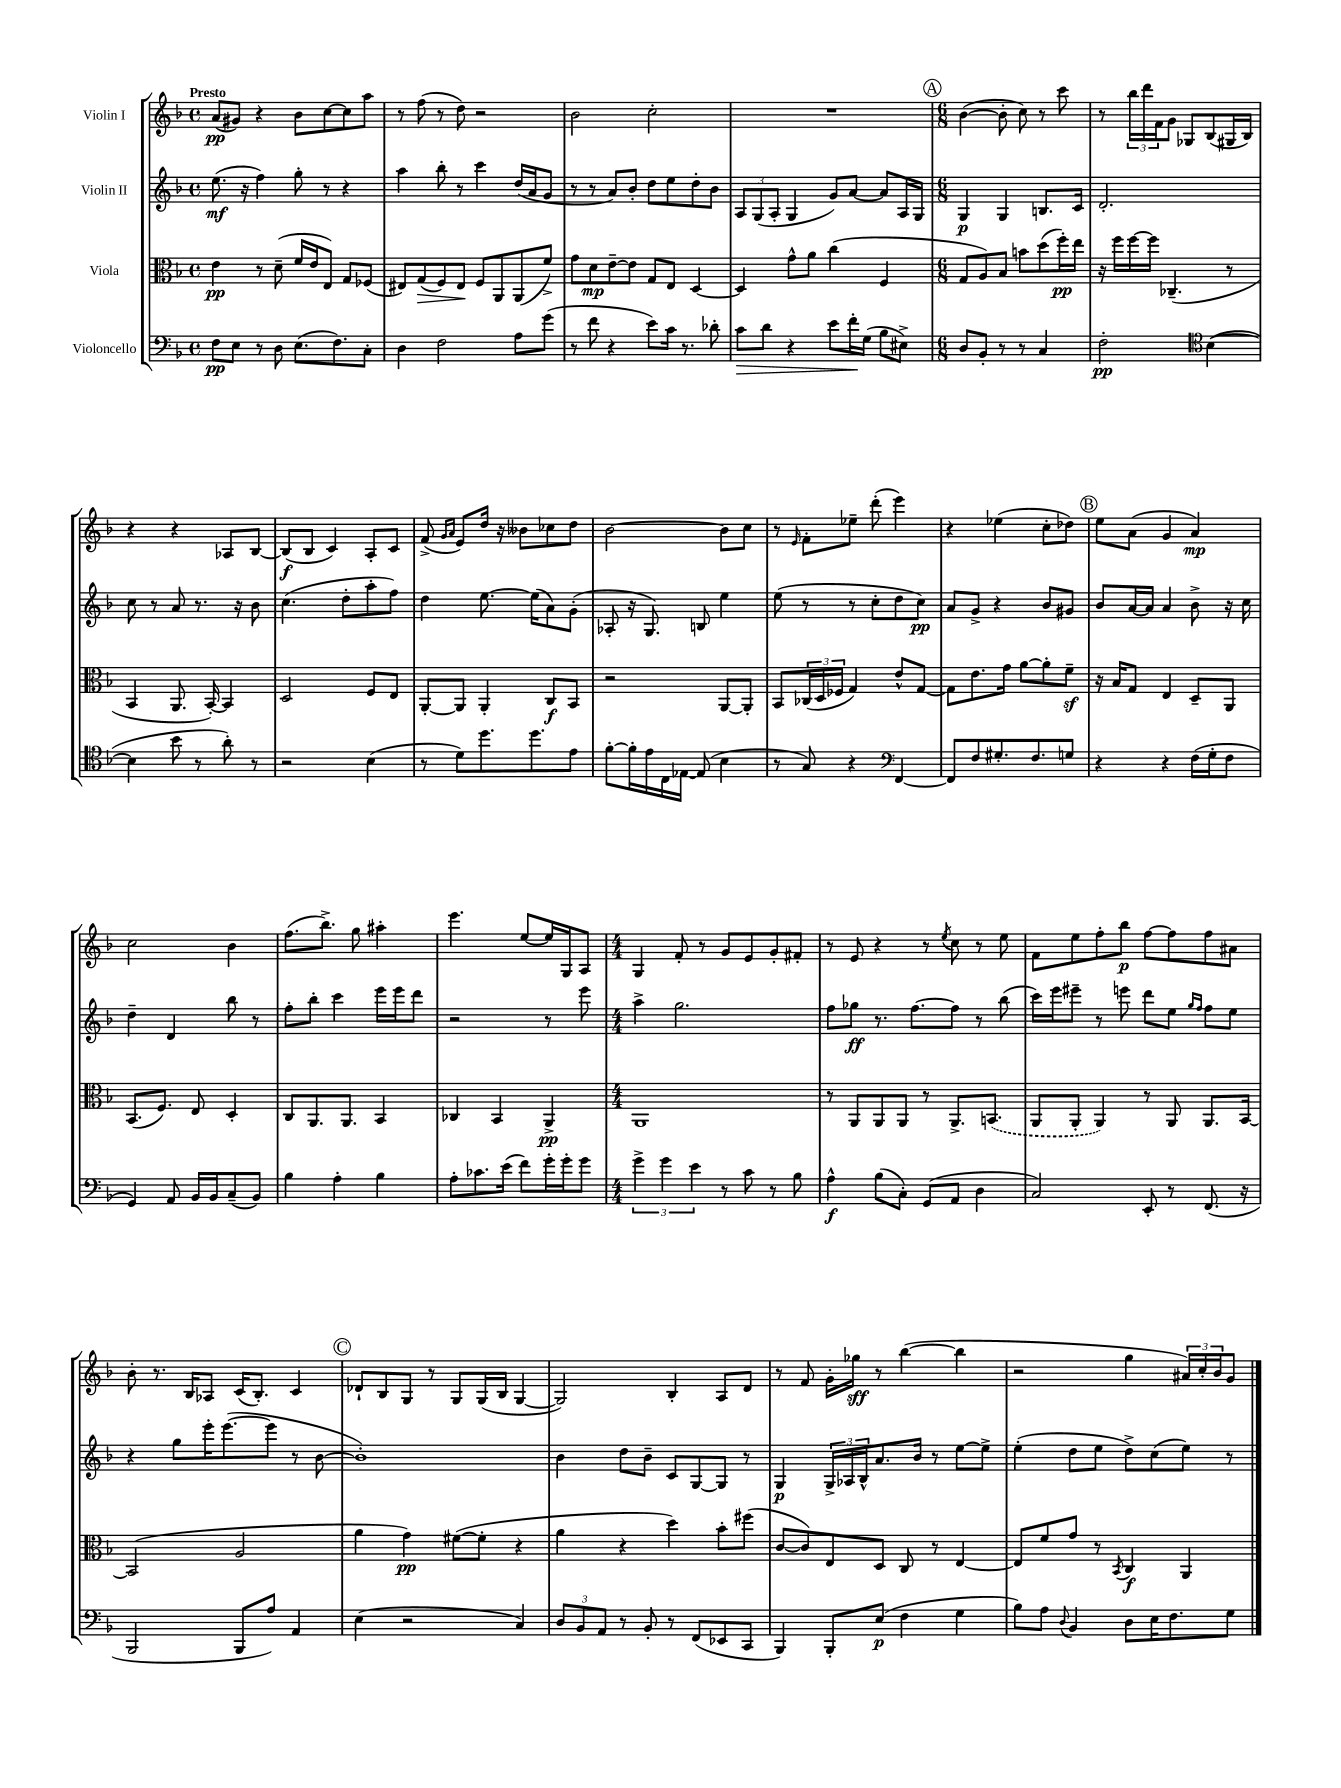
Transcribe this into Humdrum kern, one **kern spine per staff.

**kern	**dynam	**kern	**dynam	**kern	**dynam	**kern	**dynam
*part4	*part4	*part3	*part3	*part2	*part2	*part1	*part1
*staff4	*staff4	*staff3	*staff3	*staff2	*staff2	*staff1	*staff1
*I"Violoncello	*	*I"Viola	*	*I"Violin II	*	*I"Violin I	*
*clefF4	*	*clefC3	*	*clefG2	*	*clefG2	*
*k[b-]	*	*k[b-]	*	*k[b-]	*	*k[b-]	*
*M4/4	*	*M4/4	*	*M4/4	*	*M4/4	*
*met(c)	*	*met(c)	*	*met(c)	*	*met(c)	*
=1	=1	=1	=1	=1	=1	=1	=1
!	!	!	!	!	!	!LO:TX:a:B:t=Presto	!
8F\L	pp	4e\	pp	(8.ee\	mf	(8a/L	pp
8E\J	.	.	.	.	.	8g#X/J)	.
.	.	.	.	16r	.	.	.
8r	.	8r	.	4ff\)	.	4r	.
8D\	.	(8d~\	.	.	.	.	.
(8.E\L	.	16f/LL	.	8gg'\	.	8b-\L	.
.	.	16e/J	.	.	.	.	.
.	.	8E/J)	.	8r	.	[8cc\	.
8.F\)	.	.	.	.	.	.	.
.	.	8G/L	.	4r	.	8cc\]	.
8C'\J	.	(8F-X/J	.	.	.	8aa\J	.
=2	=2	=2	=2	=2	=2	=2	=2
4D\	.	8E#X/L)	.	4aa\	.	8r	.
!	!	!	!LO:HP:b	!	!	!	!
.	.	(8G/	>	.	.	(8ff\	.
2F\	.	8F/)	.	8bb-'\	.	8r	.
.	.	8E#/J	.	8r	.	8dd\)	.
.	.	8F/L	]	4ccc\	.	2r	.
.	.	8AA/	.	.	.	.	.
8A\L	.	(8AA/	.	(16dd/LL	.	.	.
.	.	.	.	16a/J	.	.	.
(8g\J	.	8f^/J)	.	8g/J	.	.	.
=3	=3	=3	=3	=3	=3	=3	=3
8r	.	8g\L	.	8r	.	2b-\	.
8f\	.	8d\	mp	8r	.	.	.
4r	.	[8e~\	.	8a/L)	.	.	.
.	.	8e\J]	.	8b-'/J	.	.	.
8e\L)	.	8G/L	.	8dd\L	.	2cc'\	.
16c\Jk	.	8E/J	.	8ee\	.	.	.
8.r	.	.	.	.	.	.	.
.	.	[4D/	.	8dd'\	.	.	.
8d-X'\	.	.	.	8b-\J	.	.	.
=4	=4	=4	=4	=4	=4	=4	=4
!	!LO:HP:b	!	!	!	!	!	!
8c\L	>	4D/]	.	12A/L	.	1r	.
.	.	.	.	(12G/	.	.	.
8d\J	.	.	.	.	.	.	.
.	.	.	.	12A'/J	.	.	.
4r	.	8g^^\L	.	4G/	.	.	.
.	.	8a\J	.	.	.	.	.
8e\L	.	(4cc\	.	8g/L)	.	.	.
16f'\L	.	.	.	[8a/J	.	.	.
(16G\JJ	]	.	.	.	.	.	.
8B-\L	.	4F/	.	8a/L]	.	.	.
8E#X^\J)	.	.	.	16A/L	.	.	.
.	.	.	.	16G/JJ	.	.	.
!!LO:REH:place=s1:t=A
=5	=5	=5	=5	=5	=5	=5	=5
*M6/8	*	*M6/8	*	*M6/8	*	*M6/8	*
8D/L	.	8G/L	.	4G/	p	([4b-\	.
8BB-'/J	.	8A/)	.	.	.	.	.
8r	.	8B-/J	.	4G/	.	8b-'\]	.
8r	.	8bn\L	.	.	.	8cc\)	.
4C/	.	(8dd\	.	8.Bn/L	.	8r	.
.	.	16ff'\L)	pp	.	.	8ccc\	.
.	.	16ee\JJ	.	16c/Jk	.	.	.
=6	=6	=6	=6	=6	=6	=6	=6
2F'\	pp	16r	.	2.d'/	.	8r	.
.	.	16ff\LL	.	.	.	.	.
.	.	[16ff\	.	.	.	24bb-\LL	.
.	.	.	.	.	.	24ddd\	.
.	.	16ff\JJ]	.	.	.	.	.
.	.	.	.	.	.	24f\J	.
.	.	(4.C-X~/	.	.	.	8g\J	.
.	.	.	.	.	.	8G-X/L	.
*clefC4	*	*	*	*	*	*	*
([4B-\	.	.	.	.	.	(8B-/	.
.	.	8r	.	.	.	16G#X/L	.
.	.	.	.	.	.	16B-/JJ)	.
!!LO:LB:g=z
=7	=7	=7	=7	=7	=7	=7	=7
4B-\]	.	4BB-/	.	8cc\	.	4r	.
.	.	.	.	8r	.	.	.
8b-\	.	8.AA/	.	8a/	.	4r	.
8r	.	.	.	8.r	.	.	.
.	.	[16BB-'/)	.	.	.	.	.
8a'\)	.	4BB-/]	.	.	.	8A-X/L	.
.	.	.	.	16r	.	.	.
8r	.	.	.	8b-\	.	[8B-/J	.
=8	=8	=8	=8	=8	=8	=8	=8
2r	.	2D/	.	(4.cc\	.	(8B-/L]	f
.	.	.	.	.	.	8B-/J	.
.	.	.	.	.	.	4c/)	.
.	.	.	.	8dd'\L	.	.	.
(4B-\	.	8F/L	.	8aa'\	.	8A'/L	.
.	.	8E/J	.	8ff\J)	.	8c/J	.
=9	=9	=9	=9	=9	=9	=9	=9
8r	.	[8AA'/L	.	4dd\	.	(8f^/	.
.	.	.	.	.	.	16qqg/LL	.
.	.	.	.	.	.	16qqa/JJ	.
8d\L)	.	8AA/J]	.	.	.	8e/L)	.
8.dd\	.	4AA'/	.	[8.ee\	.	16dd/Jk	.
.	.	.	.	.	.	16r	.
.	.	.	.	.	.	8b--X\L	.
8.dd\	.	.	.	(16ee\KL]	.	.	.
.	.	8C/L	f	8a\)	.	8cc-X\	.
8e\J	.	8BB-/J	.	(8g'\J	.	8dd\J	.
=10	=10	=10	=10	=10	=10	=10	=10
[8f'\L	.	2r	.	8A-X'/	.	[2b-\	.
16f'\L]	.	.	.	16r	.	.	.
16e\	.	.	.	8.G/)	.	.	.
16C\	.	.	.	.	.	.	.
[16E-X\JJ	.	.	.	.	.	.	.
(8E-/]	.	.	.	8Bn/	.	.	.
4B-\	.	[8AA/L	.	4ee\	.	8b-\L]	.
.	.	8AA'/J]	.	.	.	8cc\J	.
=11	=11	=11	=11	=11	=11	=11	=11
8r	.	8BB-/L	.	(8ee\	.	8r	.
.	.	.	.	.	.	16qqe/	.
8G/)	.	(24C-X/L	.	8r	.	8f'\L	.
.	.	24D/	.	.	.	.	.
.	.	24F-X/JJ	.	.	.	.	.
4r	.	4G/)	.	8r	.	8ee-X~\J	.
.	.	.	.	8cc'\L	.	(8ddd'\	.
*clefF4	*	*	*	*	*	*	*
[4FF/	.	8e^^/L	.	8dd\	.	4eee\)	.
.	.	[8G/J	.	8cc\J)	pp	.	.
=12	=12	=12	=12	=12	=12	=12	=12
8FF/L]	.	8G\L]	.	8a/L	.	4r	.
8F/	.	8.e\	.	8g^/J	.	.	.
8.G#X'/	.	.	.	4r	.	(4ee-X\	.
.	.	16g\Jk	.	.	.	.	.
.	.	[8a\L	.	.	.	.	.
8.F/	.	.	.	.	.	.	.
.	.	8a'\]	.	8b-/L	.	8cc'\L	.
8Gn/J	.	8fz~\J	.	8g#X/J	.	8dd-X\J)	.
!!LO:REH:place=s1:t=B
=13	=13	=13	=13	=13	=13	=13	=13
4r	.	16r	.	8b-/L	.	8ee\L	.
.	.	16B-/KL	.	.	.	.	.
.	.	8G/J	.	[16a/L	.	(8a\J	.
.	.	.	.	16a/JJ]	.	.	.
4r	.	4E/	.	4a/	.	4g/	.
(16F\LL	.	8D~/L	.	8b-^\	.	4a/)	mp
16G'\J	.	.	.	.	.	.	.
8F\J	.	8AA/J	.	16r	.	.	.
.	.	.	.	16cc\	.	.	.
!!LO:LB:g=z
=14	=14	=14	=14	=14	=14	=14	=14
4GG/)	.	(8.BB-/L	.	4dd~\	.	2cc\	.
.	.	8.F/J)	.	.	.	.	.
8AA/	.	.	.	4d/	.	.	.
16BB-/LL	.	8E/	.	.	.	.	.
16BB-/J	.	.	.	.	.	.	.
(8C~/	.	4D'/	.	8bb-\	.	4b-\	.
8BB-/J)	.	.	.	8r	.	.	.
=15	=15	=15	=15	=15	=15	=15	=15
4B-\	.	8C/L	.	8ff'\L	.	(8.ff\L	.
.	.	8.AA/	.	8bb-'\J	.	.	.
.	.	.	.	.	.	8.bb-^\J)	.
4A'\	.	.	.	4ccc\	.	.	.
.	.	8.AA/J	.	.	.	.	.
.	.	.	.	.	.	8gg\	.
4B-\	.	4BB-/	.	16eee\LL	.	4aa#X'\	.
.	.	.	.	16eee\J	.	.	.
.	.	.	.	8ddd\J	.	.	.
=16	=16	=16	=16	=16	=16	=16	=16
8A'\L	.	4C-X/	.	2r	.	4.eee\	.
8.c-X\	.	.	.	.	.	.	.
.	.	4BB-/	.	.	.	.	.
(16e\Jk	.	.	.	.	.	.	.
8f\L)	.	.	.	.	.	[8ee/L	.
16g'\L	.	4AA^/	pp	8r	.	16ee/L]	.
16g'\J	.	.	.	.	.	16G/J	.
8g\J	.	.	.	8eee\	.	8A/J	.
=17	=17	=17	=17	=17	=17	=17	=17
*M4/4	*	*M4/4	*	*M4/4	*	*M4/4	*
6g^\	.	1AA	.	4aa^\	.	4G/	.
6g\	.	.	.	.	.	.	.
.	.	.	.	2.gg\	.	8f'/	.
6e\	.	.	.	.	.	.	.
.	.	.	.	.	.	8r	.
8r	.	.	.	.	.	8g/L	.
8c\	.	.	.	.	.	8e/	.
8r	.	.	.	.	.	8g'/	.
8B-\	.	.	.	.	.	8f#X'/J	.
=18	=18	=18	=18	=18	=18	=18	=18
4A^^\	f	8r	.	8ff\L	.	8r	.
.	.	8AA/L	.	8gg-X\J	ff	8e/	.
(8B-\L	.	8AA/	.	8.r	.	4r	.
8C'\J)	.	8AA/J	.	.	.	.	.
.	.	.	.	[8.ff\L	.	.	.
(8GG/L	.	8r	.	.	.	8r	.
.	.	.	.	.	.	8qee/	.
8AA/J	.	8.AA^/L	.	8ff\J]	.	8cc\	.
4D\	.	.	.	8r	.	8r	.
.	.	(8.BBn/J	.	.	.	.	.
.	.	.	.	(8bb-\	.	8ee\	.
=19	=19	=19	=19	=19	=19	=19	=19
2C/)	.	8AA/L	.	16ccc\LL)	.	8f\L	.
.	.	.	.	16eee\J	.	.	.
.	.	8AA'/J	.	8eee#X~\J	.	8ee\	.
.	.	4AA/)	.	8r	.	8ff'\	.
.	.	.	.	8eeen\	.	8bb-\J	p
8EE'/	.	8r	.	8ddd\L	.	[8ff\L	.
8r	.	8AA/	.	8ee\J	.	8ff\]	.
.	.	.	.	16qqgg/LL	.	.	.
.	.	.	.	16qqff/JJ	.	.	.
(8.FF/	.	8.AA/L	.	8ff\L	.	8ff\	.
.	.	.	.	8ee\J	.	8a#X\J	.
16r	.	[16BB-/Jk	.	.	.	.	.
!!LO:LB:g=z
=20	=20	=20	=20	=20	=20	=20	=20
2BBB-/	.	(2BB-/]	.	4r	.	8b-'\	.
.	.	.	.	.	.	8.r	.
.	.	.	.	8gg\L	.	.	.
.	.	.	.	.	.	16B-/KL	.
.	.	.	.	16eee'\K	.	8A-X/J	.
.	.	.	.	([8.eee\	.	.	.
8BBB-/L	.	2A/	.	.	.	(16c/KL	.
.	.	.	.	.	.	8.B-'/J)	.
8A/J)	.	.	.	8eee\J]	.	.	.
4AA/	.	.	.	8r	.	4c/	.
.	.	.	.	[8b-\	.	.	.
!!LO:REH:place=s1:t=C
=21	=21	=21	=21	=21	=21	=21	=21
(4E\	.	4a\	.	1b-'])	.	8d-X`/L	.
.	.	.	.	.	.	8B-/	.
2r	.	4g\)	pp	.	.	8G/J	.
.	.	.	.	.	.	8r	.
.	.	([8f#X\L	.	.	.	8G/L	.
.	.	8f#'\J]	.	.	.	(16G/L	.
.	.	.	.	.	.	16B-/JJ	.
4C/)	.	4r	.	.	.	[4G/	.
=22	=22	=22	=22	=22	=22	=22	=22
12D/L	.	4a\	.	4b-\	.	2G/])	.
12BB-/	.	.	.	.	.	.	.
12AA/J	.	.	.	.	.	.	.
8r	.	4r	.	8dd\L	.	.	.
8BB-'/	.	.	.	8b-~\J	.	.	.
8r	.	4dd\)	.	8c/L	.	4B-'/	.
(8FF/L	.	.	.	[8G/	.	.	.
8EE-X/	.	8b-'\L	.	8G/J]	.	8A/L	.
8CC/J	.	(8ff#X\J	.	8r	.	8d/J	.
=23	=23	=23	=23	=23	=23	=23	=23
4BBB-/)	.	[8c/L	.	4G/	p	8r	.
.	.	8c/])	.	.	.	8f/	.
8BBB-'/L	.	8E/	.	24G^/LL	.	16g'\LL	.
.	.	.	.	24A-X/	.	.	.
.	.	.	.	.	.	16gg-X\JJ	sff
.	.	.	.	24B-^^/J	.	.	.
(8E/J	p	8D/J	.	8.a/	.	8r	.
4F\	.	8C/	.	.	.	([4bb-\	.
.	.	.	.	16b-/Jk	.	.	.
.	.	8r	.	8r	.	.	.
4G\	.	[4E/	.	[8ee\L	.	4bb-\]	.
.	.	.	.	8ee^\J]	.	.	.
=24	=24	=24	=24	=24	=24	=24	=24
8B-\L)	.	8E/L]	.	(4ee'\	.	2r	.
8A\J	.	8f/	.	.	.	.	.
8qqD/	.	.	.	.	.	.	.
4BB-/	.	8g/J	.	8dd\L	.	.	.
.	.	8r	.	8ee\J	.	.	.
.	.	8qBB-/	.	.	.	.	.
8D\L	.	4C/	f	8dd^\L)	.	4gg\	.
16E\K	.	.	.	(8cc\	.	.	.
8.F\	.	.	.	.	.	.	.
.	.	4AA/	.	8ee\J)	.	24a#X/LL)	.
.	.	.	.	.	.	24cc'/	.
.	.	.	.	.	.	24b-/J	.
8G\J	.	.	.	8r	.	8g/J	.
==	==	==	==	==	==	==	==
*-	*-	*-	*-	*-	*-	*-	*-
